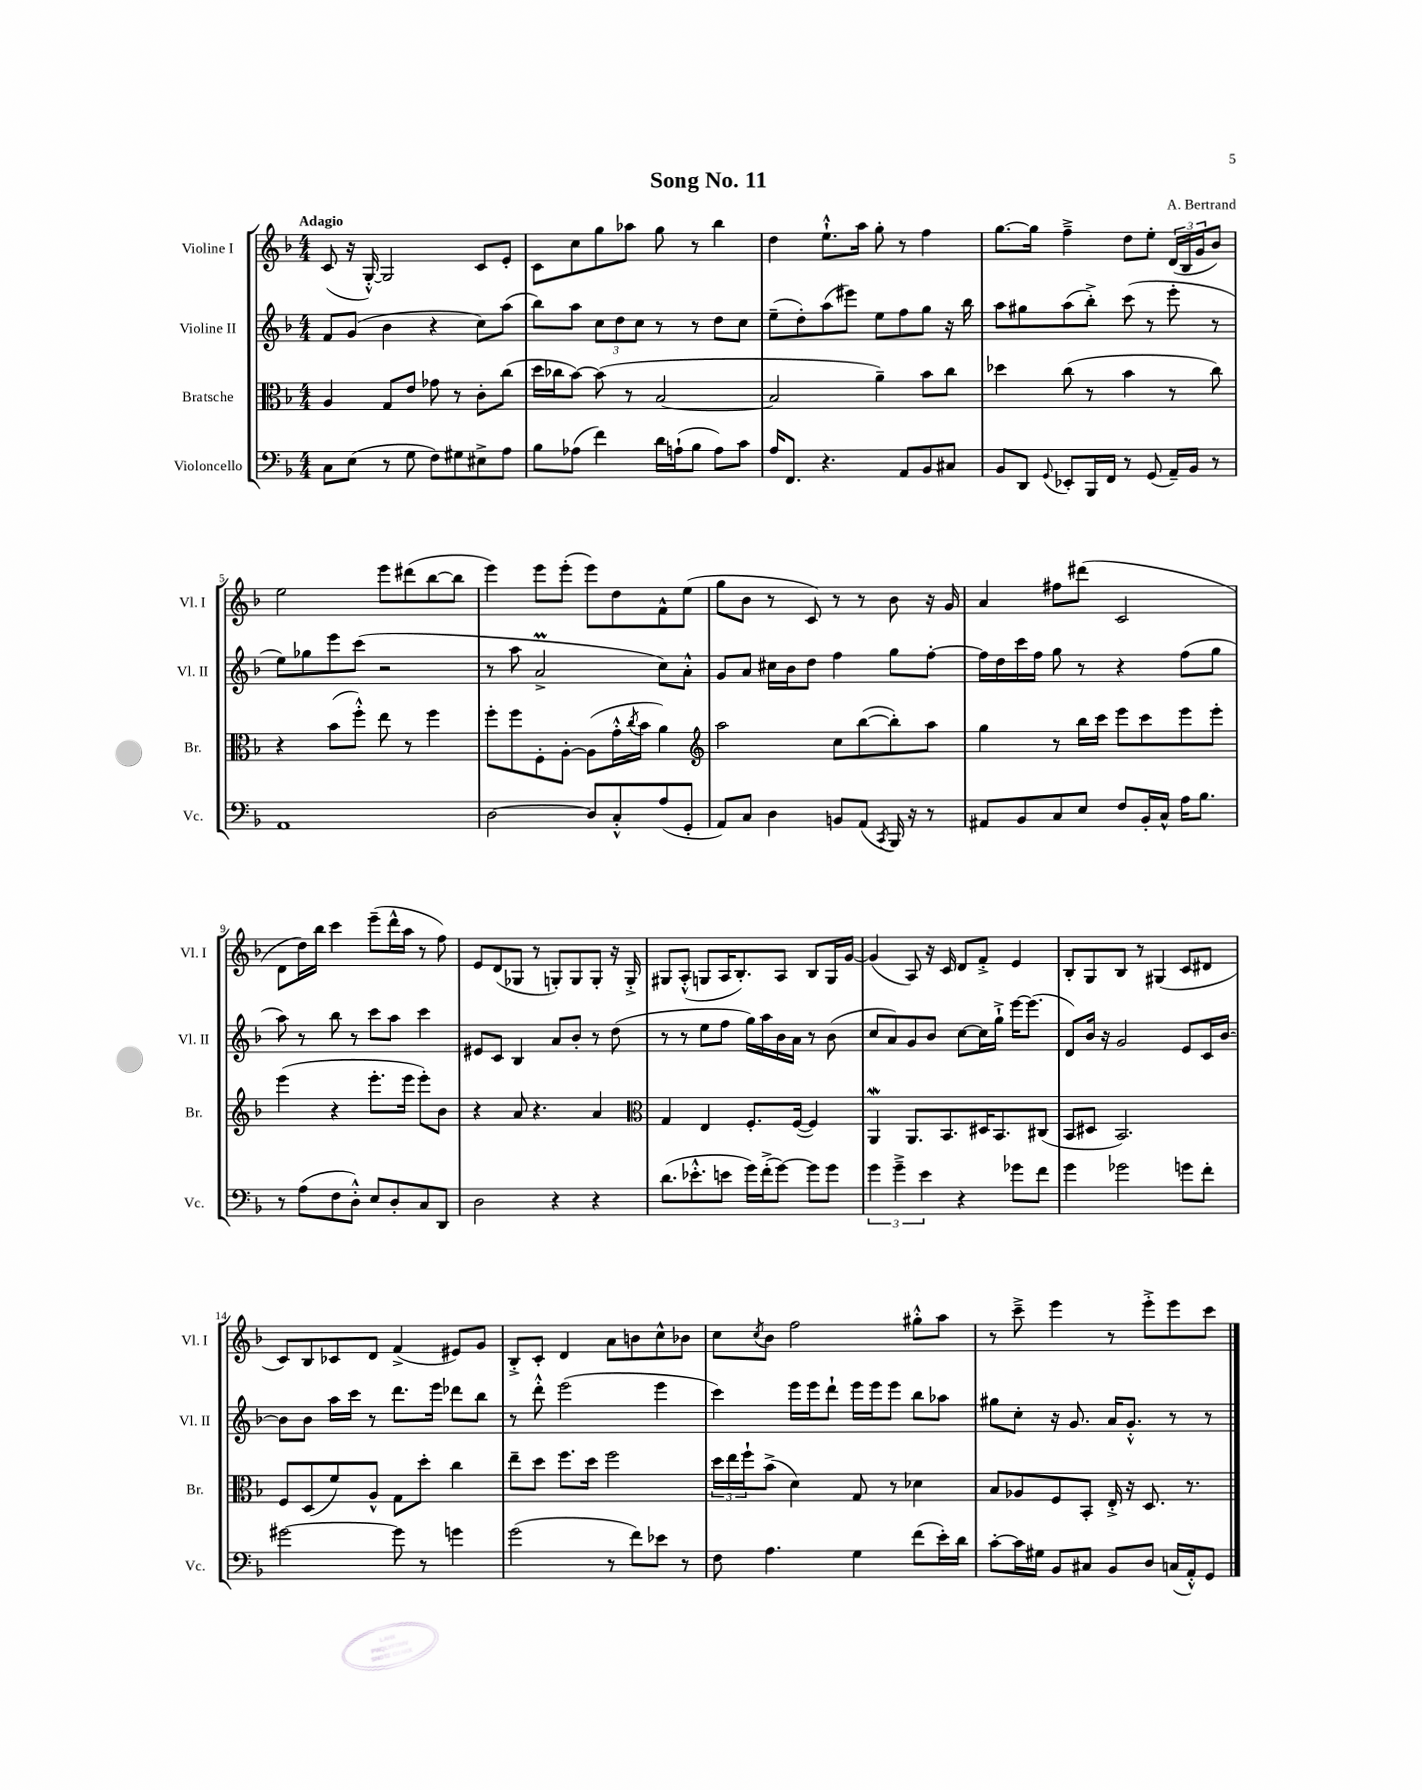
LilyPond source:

\header { title = "Song No. 11" composer = "A. Bertrand" }
<<
\new StaffGroup <<
\new Staff = "s0" \with { instrumentName = "Violine I" shortInstrumentName = "Vl. I" } {
    \clef treble \key f \major \numericTimeSignature \time 4/4 \tempo "Adagio"
    c'8( r16 g16~-.-^) g2 c'8 e'8-. |
    c'8 c''8 g''8 aes''8 g''8 r8 bes''4 |
    d''4 e''8.-!-^ a''16 g''8-. r8 f''4 |
    g''8.~ g''16 f''4---> d''8 e''8-. \tuplet 3/2 { d'16( bes16 g'16 } bes'8) |
    e''2 e'''8 dis'''8( bes''8~ bes''8 |
    e'''4) e'''8 e'''8-.( e'''8) d''8 f'8-^ e''8( |
    g''8 bes'8 r8 c'8) r8 r8 bes'8 r16 g'16 |
    a'4 fis''8 dis'''8( c'2 |
    d'8 d''16) bes''16 c'''4 e'''8--( d'''16-^ a''16 r8 f''8) |
    e'8 d'8( ges8 r8 g8-.) g8 g8-. r16 g16-.-> |
    gis8 a8-.-^( g8 a16 bes8.-.) a8 bes8 g16 g'16~ |
    g'4( a8) r16 c'16 d'8 f'8-.-> e'4 |
    bes8-. g8 bes8 r8 gis4( c'8 dis'8 |
    c'8) bes8 ces'8 d'8 f'4->( eis'8) g'8 |
    bes8-.-> c'8-. d'4 a'8 b'8 c''8-^ bes'8 |
    c''8 \acciaccatura { c''8 } bes'8 f''2 gis''8-.-^ a''8 |
    r8 c'''8---> e'''4 r8 e'''8-.-> e'''8 c'''8 \bar "|." |
}
\new Staff = "s1" \with { instrumentName = "Violine II" shortInstrumentName = "Vl. II" } {
    \clef treble \key f \major \numericTimeSignature \time 4/4
    f'8 g'8( bes'4 r4 c''8) a''8( |
    bes''8) a''8 \tuplet 3/2 { c''8 d''8 c''8 } r8 r8 d''8 c''8 |
    e''8--( d''8-.) a''8( eis'''8) e''8 f''8 g''8 r16 bes''16 |
    a''8 gis''8 a''8( bes''8-.->) c'''8( r8 e'''8-. r8 |
    e''8) ges''8 e'''8 c'''8( r2 |
    r8 a''8 a'2->\prall c''8) a'8-.-^ |
    g'8 a'8 cis''16 bes'16 d''8 f''4 g''8 f''8~-. |
    f''16 d''16 c'''16 f''16 g''8 r8 r4 f''8( g''8 |
    a''8) r8 bes''8 r8 c'''8 a''8 c'''4 |
    eis'8 c'8 bes4 a'8 bes'8-. r8 d''8( |
    r8 r8 e''8 f''8 g''16) a''16 bes'16 a'16 r8 bes'8( |
    c''8 a'8) g'8 bes'8 c''8~ c''16 g''16-!-> e'''16~ e'''8.( |
    d'8) bes'16 r16 g'2 e'8 c'16 bes'16~ |
    bes'8 bes'8 a''16 c'''16 r8 d'''8. e'''16 des'''8 bes''8 |
    r8 d'''8-.-^ e'''2( e'''4 |
    c'''4) e'''16 e'''16 d'''8-! e'''16 e'''16 e'''8 bes''8 aes''8 |
    gis''8 c''8-. r16 g'8. a'16 g'8.-.-^ r8 r8 \bar "|." |
}
\new Staff = "s2" \with { instrumentName = "Bratsche" shortInstrumentName = "Br." } {
    \clef alto \key f \major \numericTimeSignature \time 4/4
    a4 g8 e'8 ges'8 r8 c'8-. c''8( |
    d''16 ces''16 bes'8~) bes'8( r8 bes2~ |
    bes2 a'4--) bes'8 c''8 |
    des''4 c''8( r8 bes'4 r8 c''8) |
    r4 bes'8( f''8-.-^) e''8 r8 f''4 |
    f''8-. f''8 f8-. a8~-. a8( g'16-.-^ \acciaccatura { c''8 } bes'16 a'4) |
    \clef treble a''2 c''8 bes''8~( bes''8-.) a''8 |
    g''4 r8 bes''16 c'''16 e'''8 c'''8 e'''8 e'''8-. |
    e'''4( r4 e'''8.-. e'''16 e'''8-.) bes'8 |
    r4 a'8 r4. a'4 |
    \clef alto g4 e4 f8.-. f16~( f4) |
    a,4\mordent a,8. bes,8. dis16 bes,8. cis8( |
    bes,8 dis8 bes,2.) |
    f8 d8( f'8) a8-^ g8 d''8-. c''4 |
    e''8-- d''8 f''8. d''16 f''2 |
    \tuplet 3/2 { d''16 e''16 f''16-! } bes'8->( d'4) g8 r8 des'4 |
    bes8 aes8 f8 bes,8-. e16-.-> r16 d8. r8. \bar "|." |
}
\new Staff = "s3" \with { instrumentName = "Violoncello" shortInstrumentName = "Vc." } {
    \clef bass \key f \major \numericTimeSignature \time 4/4
    c8 e8( r8 g8 f8) gis8 eis8-> a8 |
    bes8 aes8( f'4) d'16 a16-!( bes8 a8) c'8 |
    a16 f,8. r4. a,8 bes,8 cis8 |
    bes,8 d,8 \appoggiatura { g,8 } ees,8-. bes,,16 f,16 r8 g,8( a,16--) bes,16 r8 |
    a,1 |
    d2~ d8 c8-.-^ a8( g,8-. |
    a,8) c8 d4 b,8 a,8( \acciaccatura { c,8 } bes,,16) r16 r8 |
    ais,8 bes,8 c8 e8 f8 bes,16-. c16-^ a16 bes8. |
    r8 a8( f8 d8-.-^) e8 d8-. c8 d,8 |
    d2 r4 r4 |
    d'8.( ees'8.-.-^ e'8 g'16) f'16-.->( g'8~) g'8 g'8 |
    \tuplet 3/2 { g'4 g'4---> e'4 } r4 ges'8 f'8 |
    g'4 ges'2 g'8 f'8-. |
    gis'2~ gis'8 r8 g'4 |
    g'2( r8 f'8) ees'8 r8 |
    f8 a4. g4 f'8( e'16-.) d'16 |
    c'8~-. c'16 gis16 bes,8 cis8 bes,8 d8 c16( a,16-.-^) g,8 \bar "|." |
}
>>
>>
